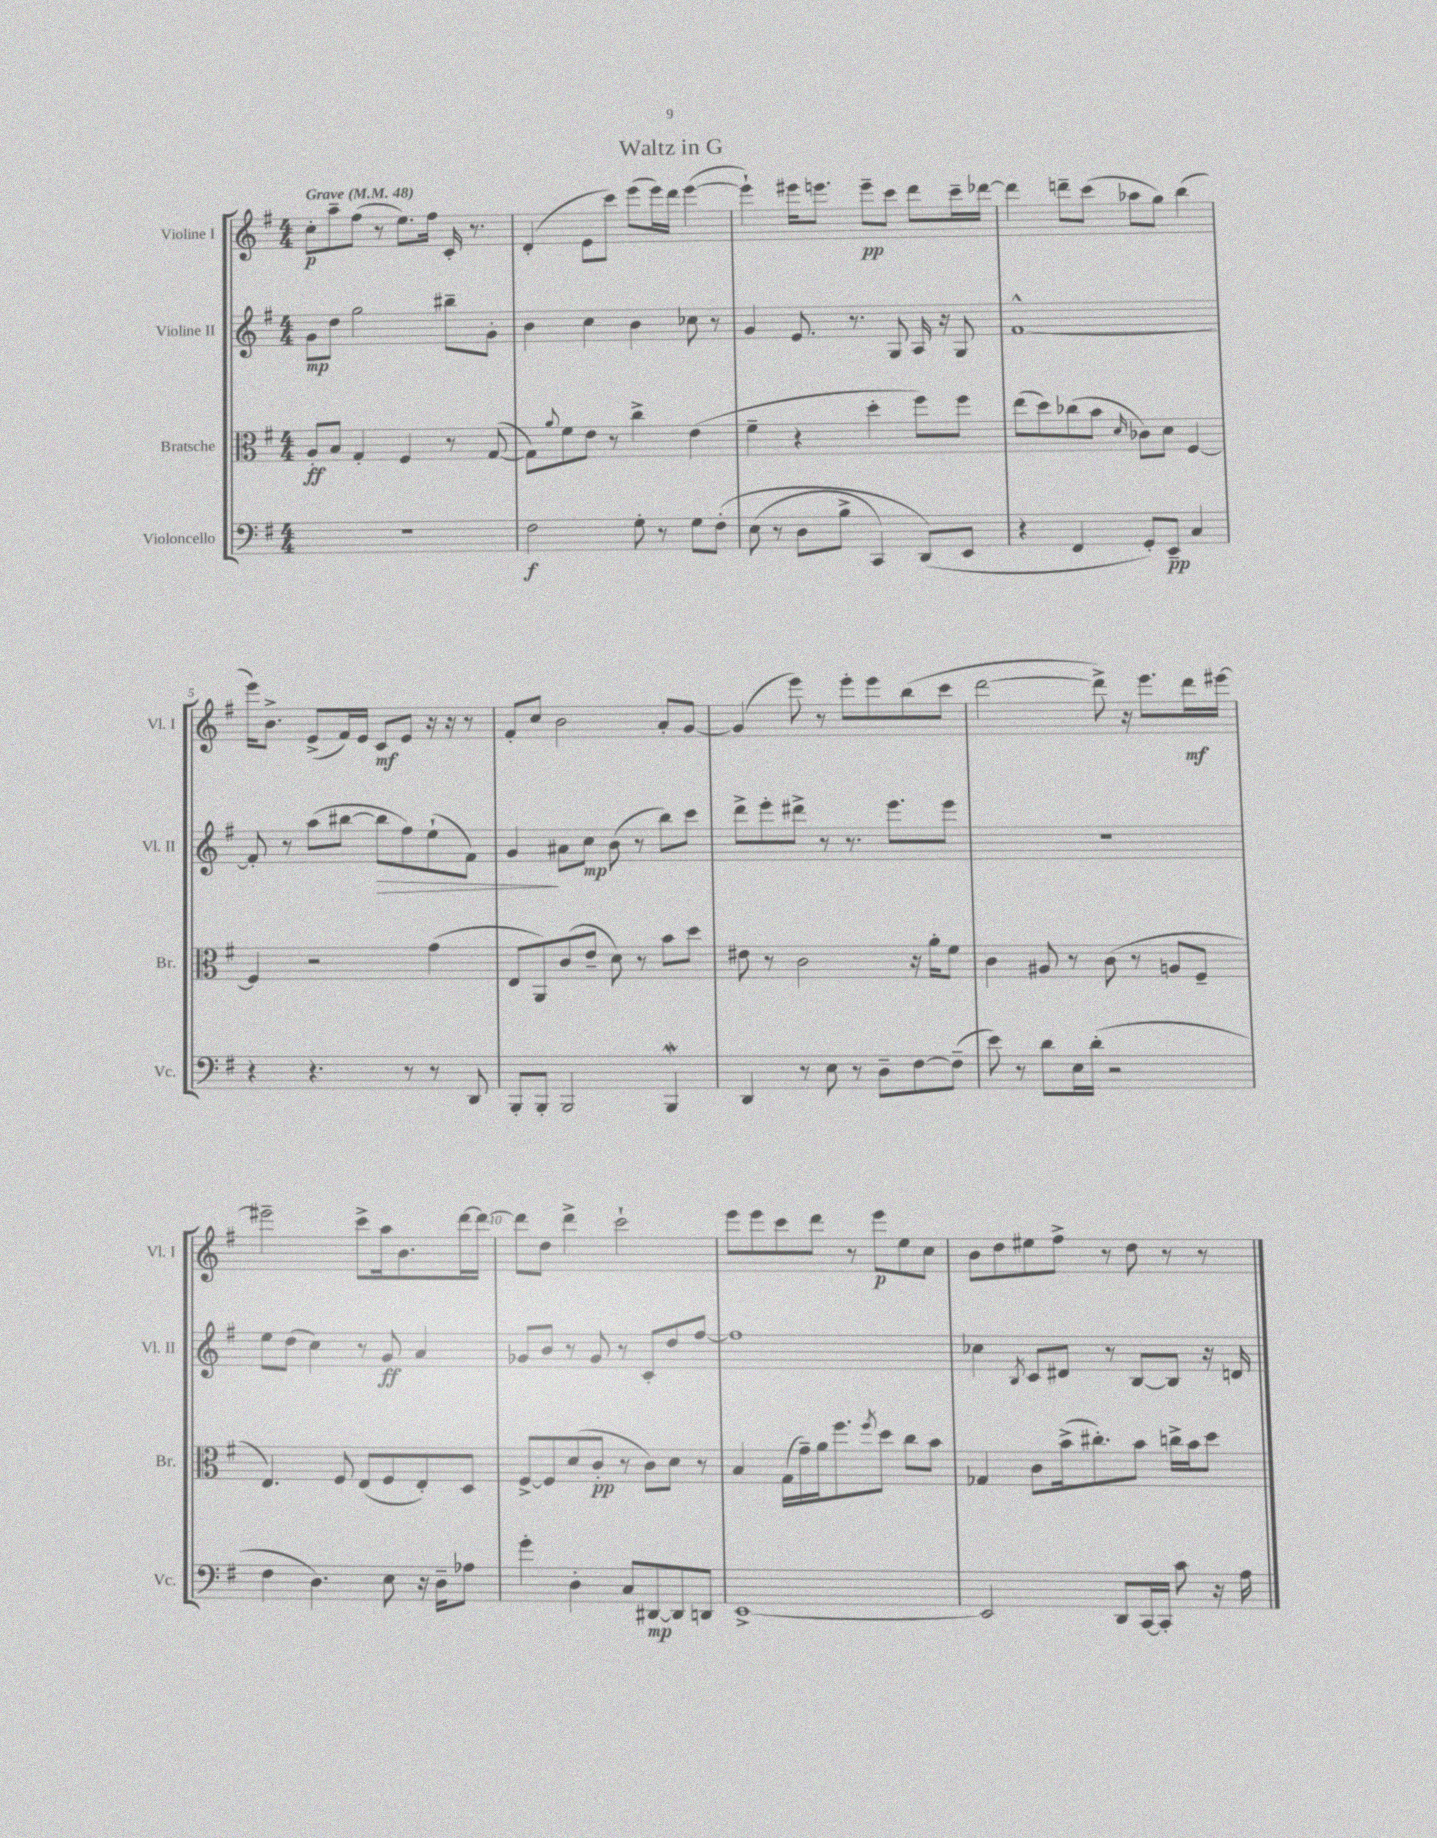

**kern	**kern	**kern	**kern
*staff4	*staff3	*staff2	*staff1
*clefF4	*clefC3	*clefG2	*clefG2
*k[f#]	*k[f#]	*k[f#]	*k[f#]
*M4/4	*M4/4	*M4/4	*M4/4
*MM48	*MM48	*MM48	*MM48
1r	8A'/L	8g\L	8cc'\L
.	8B/J	8dd\J	8aa~\
.	4G'/	2gg\	(8ff#\J
.	.	.	8r
.	4F#/	.	8.ee\L)
.	.	.	16ff#\Jk
.	8r	8bb#~\L	16c'/
.	.	.	8.r
.	([8G/	8g'\J	.
=	=	=	=
2F#\	8G\]L)	4b\	(4d'/
.	8qqa/	.	.
.	8f#\	.	.
.	8e\J	4cc\	8e\L
.	8r	.	8ccc\J)
8G'\	4cc^\	4b\	(8eee\L
8r	.	.	16eee\L)
.	.	.	16ddd\JJ
8G\L	(4e\	8cc-\	([4eee\
&(8F#'\J	.	8r	.
=	=	=	=
(8E\	4f#~\	4g/	4eee`\])
8r	.	.	.
8D\L	4r	8.e/	16eee#\LK
.	.	.	8.eee\J
8B^\J	.	.	.
.	.	8.r	.
4CC/)	4dd'\	.	8eee~\L
.	.	8G/	8ccc\J
(8DD/L&)	8ff#\L)	16A/	8ddd\L
.	.	16r	.
8EE/J	8ff#\J	8G/	16ccc~\L
.	.	.	[16ddd-\JJ
=	=	=	=
4r	(8ee\L	[1f#^^	4ddd-\]
.	8dd\)	.	.
4FF#/	(8cc-\	.	8ddd~\L
.	8b\J	.	(8ccc\J
.	16qqd/	.	.
8GG'/L)	8c-\L)	.	8aa-\L
8EE~/J	8d\J	.	8gg\J)
4C/	[4F#/	.	(4bb\
=	=	=	=
4r	4F#/]	8f#'/]	16eee\LK)
.	.	.	8.b^\J
.	.	8r	.
4.r	2r	(8aa\L	(8e^/L
.	.	[8bb#\J	16f#/L)
.	.	.	16e/JJ
.	.	8bb#\]L	8c/L
8r	.	8ff#\)	8e/J
8r	(4g\	(8ee`\	16r
.	.	.	16r
8DD/	.	8f#\J)	8r
=	=	=	=
8BBB'/L	8E/L	4g/	8f#'/L
8BBB'/J	8AA/)	.	8cc/J
2BBB/	(8c/	8a#\L	2b\
.	8e~/J	8cc\J	.
.	8d\)	(8b\	.
.	8r	8r	.
4BBB/	8b\L	8bb\L)	8a'/L
.	8dd\J	8ccc\J	[8g/J
=	=	=	=
4DD/	8e#\	8ddd^\L	(4g/]
.	8r	8eee'\	.
8r	2c\	8ddd#^\J	8eee\)
8E\	.	8r	8r
8r	.	8.r	8eee'\L
8D~\L	.	.	8eee\
.	.	8.eee\L	.
[8F#\	16r	.	(8bb\
.	16a'\LK	.	.
(8F#~\]J	8f#\J	8eee\J	8ccc\J
=	=	=	=
8e\)	4c\	1r	[2ddd\
8r	.	.	.
8d\L	8A#/	.	.
16E\L	8r	.	.
(16d'\JJ	.	.	.
2r	(8c\	.	8ddd^\])
.	8r	.	16r
.	.	.	8.eee\L
.	8A/L	.	.
.	8F#~/J	.	16ddd\L
.	.	.	[16eee#\JJ
=	=	=	=
4F#\	4.E/)	8ee\L	2eee#~\]
.	.	(8dd\J	.
4.D\)	.	4cc\)	.
.	8F#/	.	.
.	(8E/L	8r	8ccc^\L
8E\	8F#/	8g/	16aa\k
.	.	.	8.b\
16r	8E'/)	4a/	.
16D~\LK	.	.	.
8A-\J	8D/J	.	[16ddd\L
.	.	.	16ddd\_JJ
=	=	=	=
4g'\	[8F#^/L	8g-/L	8ddd\]L
.	8F#/]	8b/J	8dd\J
4D'\	(8d/	8r	4ddd^\
.	8c'/J	8g-/	.
8C/L	8r	8r	2ccc`\
[8DD#/	8c\L)	8c'/L	.
8DD#/]	8d\J	8dd/	.
8DD/J	8r	[8ff#/J	.
=	=	=	=
[1EE^	4B/	1ff#]	8eee\L
.	.	.	8eee\
.	(16G\LL	.	8ccc\
.	16g~\)	.	.
.	16a\J	.	8ddd\J
.	8.ff#\	.	.
.	.	.	8r
.	8qff#/	.	.
.	8dd\J	.	8eee\L
.	8cc\L	.	8ee\
.	8b\J	.	8cc\J
=	=	=	=
2EE/]	4G-/	4cc-\	8b\L
.	.	.	8dd\
.	.	8qB/	.
.	8c\L	8c/L	8ee#\
.	(16b^\k	8d#/J	8ff#^\J
.	8.cc#'\)	.	.
8DD/L	.	8r	8r
[16CC/L	8b\J	[8B/L	8dd\
16CC'/]JJ	.	.	.
8c\	16cc^\LL	8B/]J	8r
.	16b\J	.	.
16r	8dd\J	16r	8r
16A\	.	16d/	.
==	==	==	==
*-	*-	*-	*-
